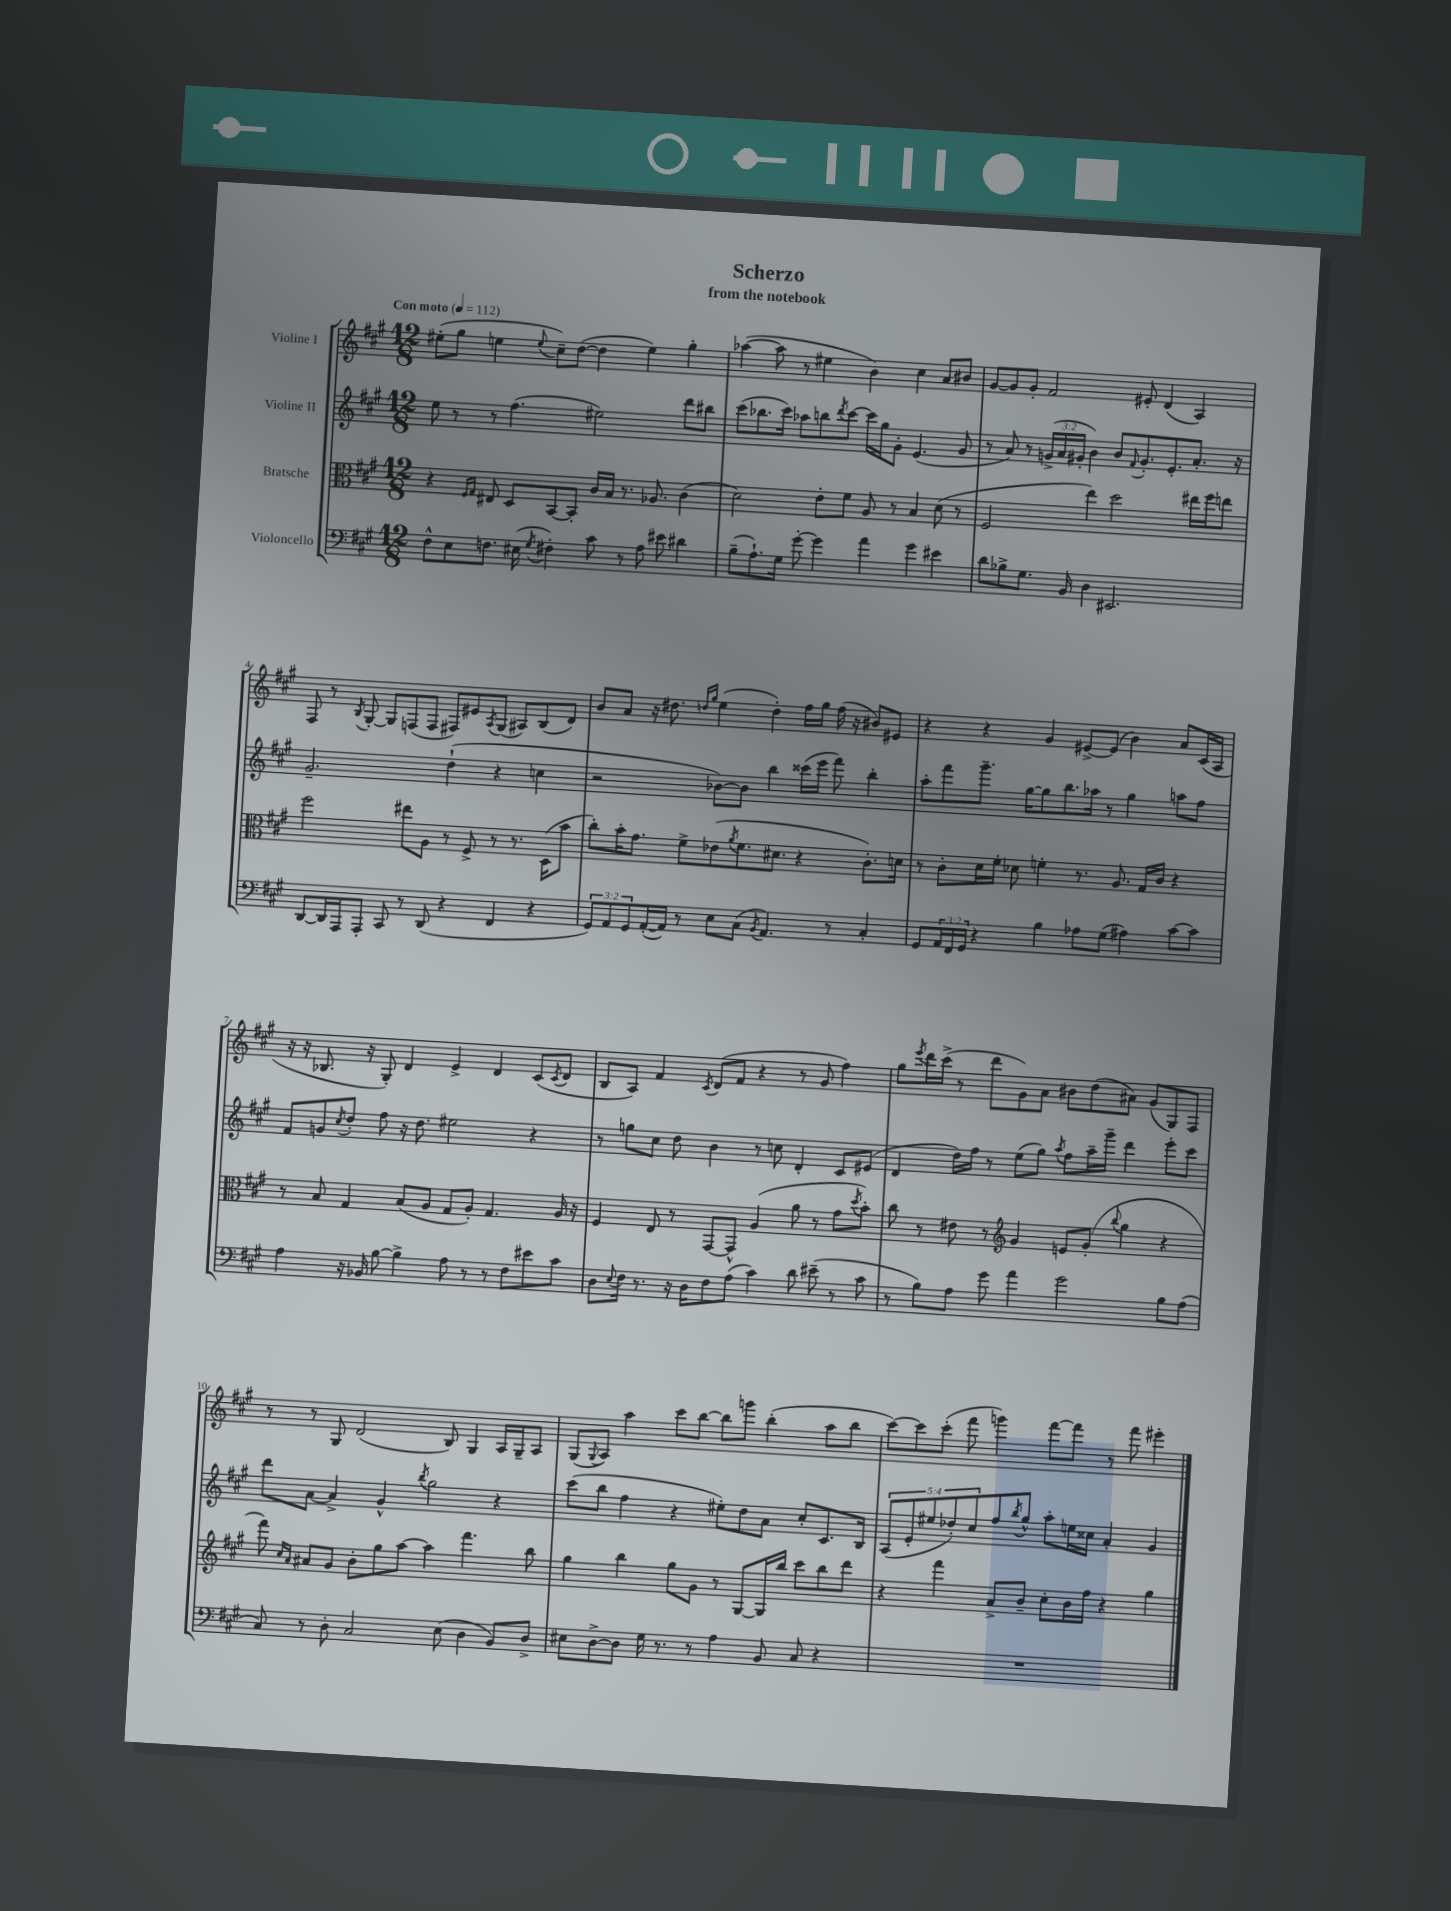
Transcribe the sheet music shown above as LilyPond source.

\header { title = "Scherzo" subtitle = "from the notebook" }
<<
\new StaffGroup <<
\new Staff = "s0" \with { instrumentName = "Violine I" } {
    \clef treble \key a \major \numericTimeSignature \time 12/8 \tempo "Con moto" 4 = 112
    eis''8-.( gis''8 e''4 \appoggiatura { e''8 } cis''8--) d''8~( d''4 e''4) gis''4-. |
    aes''4~( aes''8 r8 eis''4 b'4) cis''4 a'8 bis'8 |
    gis'8~ gis'8 gis'8-. fis'2 eis'8-. d'4( a4) |
    fis8 r8 \acciaccatura { b8 } gis8~-. gis8 f8( f8 fis8) eis'8 \acciaccatura { a8 } gis8( ais8) b8( d'8) |
    b'8 a'8 r16 dis''8. \grace { d''16 gis''16 } e''4( d''4-.) fis''16 gis''16 fis''16( r16 bis'8) eis'8 |
    r4 r4 gis'4 eis'8~-> eis'8( b'4) a'8 cis'16( a16 |
    r16 r16 bes8. r16 gis8-.) d'4 e'4-> d'4 cis'8( \acciaccatura { cis'8 } d'8 |
    b8 a8) fis'4 \acciaccatura { cis'8 } d'8( fis'8 r4 r8 gis'8 fis''4) |
    gis''8 \acciaccatura { e'''8 } d'''16 cis'''16->( r8 d'''8 gis'8) a'8 bis'8 d''8( ais'8) gis'8( gis8) fis8 |
    r8 r8 gis8 d'2( b8) gis4 a16 gis16-- a8 |
    gis8( \appoggiatura { gis8 } a8) a''4 cis'''8 b''8~ b''8 g'''8 b''4-.( a''8 b''8 |
    cis'''8~) cis'''8 cis'''8-.( fis'''8 g'''4) fis'''8~ fis'''8 r8 fis'''8 eis'''4-. \bar "|." |
}
\new Staff = "s1" \with { instrumentName = "Violine II" } {
    \clef treble \key a \major \numericTimeSignature \time 12/8 \override Staff.TupletNumber.text = #tuplet-number::calc-fraction-text
    e''8 r8 r8 fis''4.( eis''2) d'''8 bis''8 |
    cis'''8( bes''8. cis'''16) aes''8 b''8 \acciaccatura { d'''8 } cis'''8~ cis'''16 gis''16 gis'8-. e'4.( gis'8 |
    r8 a'8) r8 \tuplet 3/2 { g'16->( a'16 gis'16-. } b'4) b'8 \appoggiatura { fis'8 } gis'8.-. e'8.-. a'8.-. r16 |
    gis'2.-- d''4-!( r4 c''4 |
    r2 bes'8~) bes'8 b''4 cisis'''16( e'''16 fis'''8) b''4-. |
    a''8-. fis'''8 gis'''8.-- gis''16~ gis''8 b''8. aes''16 r8 gis''4 a''8 fis''8 |
    fis'8 g'8 \acciaccatura { cis''8 } d''8-. fis''8 r16 d''8. eis''2 r4 |
    r8 g''8 cis''8 d''8 b'4 r8 c''8 d'4-. cis'8 eis'8( |
    d'4 d''16) fis''16 r8 e''8( gis''8) \acciaccatura { a''8 } fis''8 a''16-- gis'''16-- d'''4 e'''8-. cis'''8 |
    d'''8 a'8~ a'4-> gis'4-^ \acciaccatura { b''8 } gis''2 r4 |
    cis'''8( b''8 fis''4 r4 eis''8-.) d''8 a'8 cis''8-. cis'8. b16 |
    \tuplet 5/4 { a8( e'8-. eis''8 des''8-.) cis''8 } fis''8 \acciaccatura { b''8 } gis''8-^ a''8-. e''16 cisis''16 a'4-. gis'4 \bar "|." |
}
\new Staff = "s2" \with { instrumentName = "Bratsche" } {
    \clef alto \key a \major \numericTimeSignature \time 12/8
    r4 \grace { fis16 gis16 } eis8 d8 b,8~ b,8-. cis'16 b16 r8. aes8. cis'4( |
    d'2) e'8-. fis'8 a8 r8 b4 d'8( r8 |
    fis2 e''4) d''2 eis''16 fis''16 e''8 |
    fis''2 eis''8 a8 r8 fis8-> r8 r8. d16( b'8 |
    cis''8-.) b'16-. gis'8. fis'8-> ees'8( \acciaccatura { a'8 } fis'8. dis'8. r4 cis'8.-.) d'16 |
    r8 cis'8-. d'16 fis'16-. des'8 f'4-. r8. a8. gis16 cis'16 r4 |
    r8 b8 gis4 b8( a8 gis8 a8-.) gis4. a16 r16 |
    fis4 e8 r8 gis,8~ gis,8-^ a4( a'8 r8 gis'8 \acciaccatura { d''8 } b'8-.) |
    cis''8 r8 eis'8 r8 \clef treble gis'4 e'8 gis'8-.( \appoggiatura { b''8 } gis''4 r4 |
    fis'''8) \grace { cis''16 a'16 } ais'8 gis'8 b'8-. gis''8 a''8~ a''4 fis'''4. b''8 |
    gis''4 b''4 gis''8 gis'8 r8 gis8~ gis16 b''16 cis'''8 b''8 d'''8 |
    r4 fis'''4 a'8-> b'8-- cis''8-. b'16 fis''16 r4 gis''4 \bar "|." |
}
\new Staff = "s3" \with { instrumentName = "Violoncello" } {
    \clef bass \key a \major \numericTimeSignature \time 12/8 \override Staff.TupletNumber.text = #tuplet-number::calc-fraction-text
    fis8-^ e8 f8. eis16( \acciaccatura { gis8 } fis4-.) cis'8 r8 a8 eis'8 dis'4 |
    b8--( a8.-!) gis16 gis'8~-. gis'4 a'4 gis'4 eis'4 |
    d'8 bes8-> gis8. b,16 d4 eis,2. |
    d,8~ d,16 a,,16 a,,8-. cis,8 r8 d,8( r4 fis,4 r4 |
    \tuplet 3/2 { gis,8) a,8 gis,8 } a,16~-.( a,16) r8 e8 cis8( \acciaccatura { b,8 } a,4.) r8 cis4-. |
    gis,8 \tuplet 3/2 { a,16 fis,16 gis,16 } r4 b4 aes8 gis8( ais4) cis'8~ cis'8 |
    a4 r16 bes,16 b8~ b4-> a8 r8 r8 fis8 eis'8 cis'8 |
    d8 \appoggiatura { e8 } fis16 r8. r16 d16 fis8 a8( cis'4) d'8 eis'8--( r8 cis'8 |
    r8 b8) a8 gis'8 a'4 gis'2 b8 a8( |
    cis8) r8 d8-. cis2 e8( d4 b,8) d8-> |
    eis8 d8~-> d8 gis16 r8. r8 a4 b,8 cis8 r4 |
    R1. \bar "|." |
}
>>
>>
